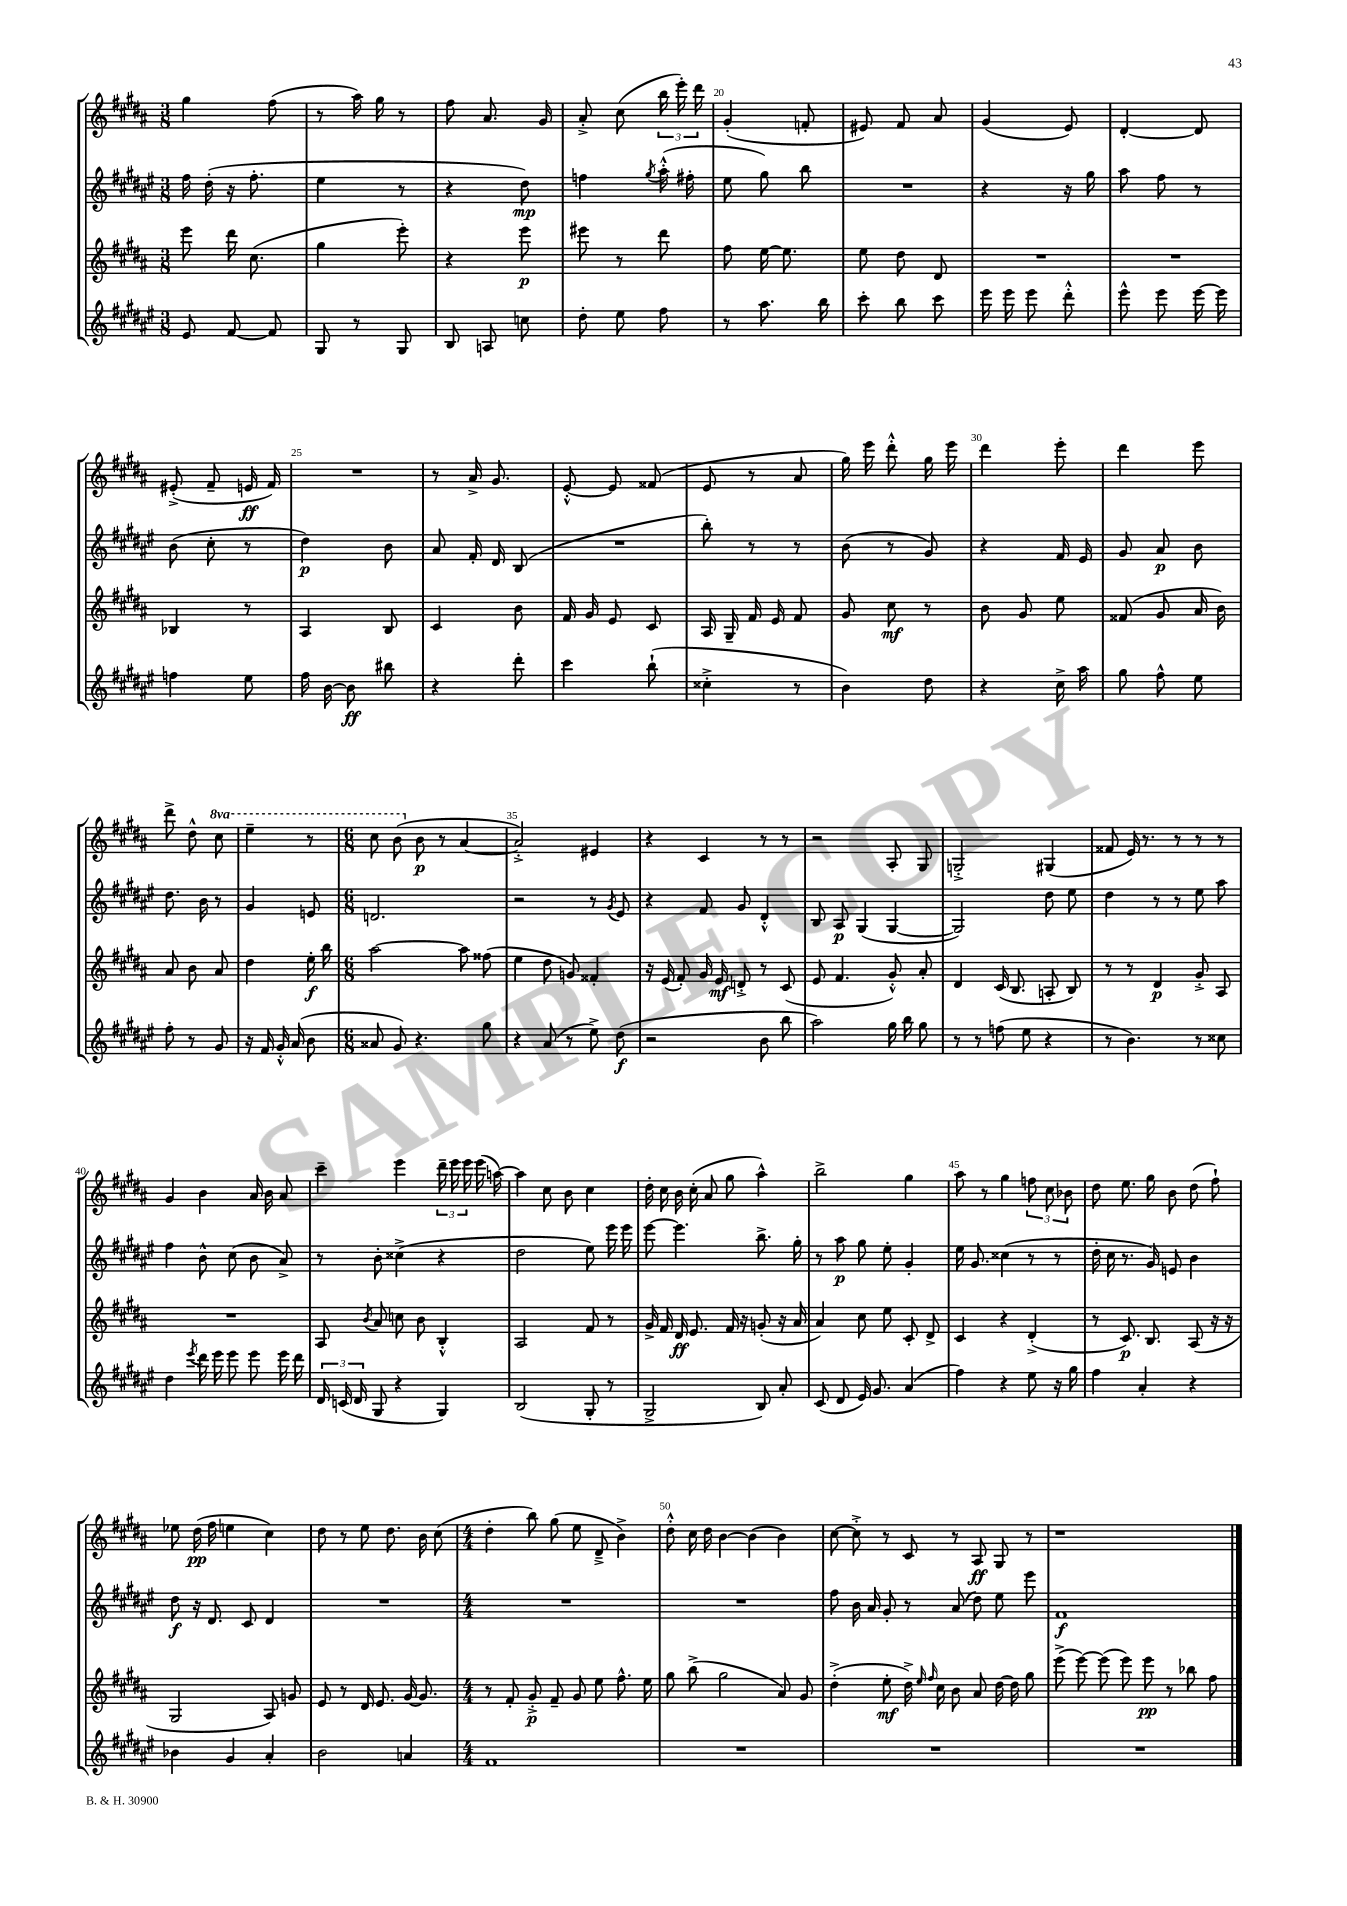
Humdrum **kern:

**kern	**dynam	**kern	**dynam	**kern	**dynam	**kern	**dynam
*part4	*part4	*part3	*part3	*part2	*part2	*part1	*part1
*staff4	*staff4	*staff3	*staff3	*staff2	*staff2	*staff1	*staff1
*clefG2	*	*clefG2	*	*clefG2	*	*clefG2	*
*k[f#c#g#d#a#e#]	*	*k[f#c#g#d#a#]	*	*k[f#c#g#d#a#e#]	*	*k[f#c#g#d#a#]	*
*M3/8	*	*M3/8	*	*M3/8	*	*M3/8	*
=16	=16	=16	=16	=16	=16	=16	=16
8e#/	.	8eee\	.	16ff#\	.	4gg#\	.
.	.	.	.	(16dd#'\	.	.	.
[8f#/	.	16ddd#\	.	16r	.	.	.
.	.	(8.cc#\	.	8.ff#'\	.	.	.
8f#/]	.	.	.	.	.	(8ff#\	.
=17	=17	=17	=17	=17	=17	=17	=17
8G#/	.	4gg#\	.	4ee#\	.	8r	.
8r	.	.	.	.	.	16aa#\)	.
.	.	.	.	.	.	16gg#\	.
8G#/	.	8eee'\)	.	8r	.	8r	.
=18	=18	=18	=18	=18	=18	=18	=18
8B/	.	4r	.	4r	.	8ff#\	.
8An/	.	.	.	.	.	8.a#/	.
8ccn\	.	8eee\	p	8dd#\)	mp	.	.
.	.	.	.	.	.	16g#/	.
=19	=19	=19	=19	=19	=19	=19	=19
8dd#'\	.	8eee#X\	.	4ffn\	.	8a#'^/	.
8ee#\	.	8r	.	.	.	(8cc#\	.
.	.	.	.	8qgg#/	.	.	.
8ff#\	.	8ddd#\	.	(16aa#'^^\	.	24bb\	.
.	.	.	.	.	.	24eee'\)	.
.	.	.	.	16ff#X'\	.	.	.
.	.	.	.	.	.	24ddd#\	.
=20	=20	=20	=20	=20	=20	=20	=20
8r	.	8ff#\	.	8ee#\	.	(4g#'/	.
8.aa#\	.	[16ee\	.	8gg#\)	.	.	.
.	.	8.ee\]	.	.	.	.	.
.	.	.	.	8bb\	.	8fn'/	.
16bb\	.	.	.	.	.	.	.
=21	=21	=21	=21	=21	=21	=21	=21
8ccc#'\	.	8ee\	.	4.r	.	8e#X/)	.
8bb\	.	8dd#\	.	.	.	8f#/	.
8ccc#\	.	8d#/	.	.	.	8a#/	.
=22	=22	=22	=22	=22	=22	=22	=22
16eee#\	.	4.r	.	4r	.	(4g#/	.
16eee#\	.	.	.	.	.	.	.
8eee#\	.	.	.	.	.	.	.
8ddd#'^^\	.	.	.	16r	.	8e/)	.
.	.	.	.	16gg#\	.	.	.
=23	=23	=23	=23	=23	=23	=23	=23
8eee#^^\	.	4.r	.	8aa#\	.	[4d#'/	.
8eee#\	.	.	.	8ff#\	.	.	.
[16eee#\	.	.	.	8r	.	8d#/]	.
16eee#\]	.	.	.	.	.	.	.
!!LO:LB:g=z
=24	=24	=24	=24	=24	=24	=24	=24
4ffn\	.	4B-X/	.	(8b\	.	(8e#X'^/	.
.	.	.	.	8cc#'\	.	8f#~/	.
8ee#\	.	8r	.	8r	.	16en/	ff
.	.	.	.	.	.	16f#/)	.
=25	=25	=25	=25	=25	=25	=25	=25
16ff#\	.	4A#/	.	4dd#\)	p	4.r	.
[16b\	.	.	.	.	.	.	.
8b\]	ff	.	.	.	.	.	.
8bb#X\	.	8B/	.	8b\	.	.	.
=26	=26	=26	=26	=26	=26	=26	=26
4r	.	4c#/	.	8a#/	.	8r	.
.	.	.	.	16f#'/	.	16a#^/	.
.	.	.	.	16d#/	.	8.g#/	.
8ddd#'\	.	8b\	.	(8B/	.	.	.
=27	=27	=27	=27	=27	=27	=27	=27
4ccc#\	.	16f#/	.	4.r	.	[8e'^^/	.
.	.	16g#/	.	.	.	.	.
.	.	8e/	.	.	.	8e/]	.
(8bb`\	.	8c#/	.	.	.	(8f##X/	.
=28	=28	=28	=28	=28	=28	=28	=28
4cc##X'^\	.	16A#/	.	8bb'\)	.	8e/	.
.	.	16G#~/	.	.	.	.	.
.	.	16f#/	.	8r	.	8r	.
.	.	16e/	.	.	.	.	.
8r	.	8f#/	.	8r	.	8a#/	.
=29	=29	=29	=29	=29	=29	=29	=29
4b\)	.	8g#/	.	(8b\	.	16gg#\)	.
.	.	.	.	.	.	16eee\	.
.	.	8cc#\	mf	8r	.	8ddd#'^^\	.
8dd#\	.	8r	.	8g#/)	.	16gg#\	.
.	.	.	.	.	.	16eee\	.
=30	=30	=30	=30	=30	=30	=30	=30
4r	.	8b\	.	4r	.	4ddd#\	.
.	.	8g#/	.	.	.	.	.
16cc#^\	.	8ee\	.	16f#/	.	8eee'\	.
16aa#\	.	.	.	16e#/	.	.	.
=31	=31	=31	=31	=31	=31	=31	=31
8gg#\	.	(8f##X/	.	8g#/	.	4ddd#\	.
8ff#^^\	.	8g#/	.	8a#/	p	.	.
8ee#\	.	16a#/	.	8b\	.	8eee\	.
.	.	16b\)	.	.	.	.	.
!!LO:LB:g=z
=32	=32	=32	=32	=32	=32	=32	=32
8ff#'\	.	8a#/	.	8.dd#\	.	8ddd#^\	.
8r	.	8b\	.	.	.	8dd#^^\	.
.	.	.	.	16b\	.	.	.
*	*	*	*	*	*	*8va	*
8g#/	.	8a#/	.	8r	.	8ccc#\	.
=33	=33	=33	=33	=33	=33	=33	=33
16r	.	4dd#\	.	4g#/	.	4eee~\	.
16f#/	.	.	.	.	.	.	.
16g#'^^/	.	.	.	.	.	.	.
(16a#/	.	.	.	.	.	.	.
8b\	.	16ee'\	f	8en/	.	8r	.
.	.	16bb\	.	.	.	.	.
=34	=34	=34	=34	=34	=34	=34	=34
*M6/8	*	*M6/8	*	*M6/8	*	*M6/8	*
8a##X/	.	[2aa#\	.	2.dn/	.	8ccc#\	.
8g#/)	.	.	.	.	.	(8bb\	.
*	*	*	*	*	*	*X8va	*
4.r	.	.	.	.	.	8b\	p
.	.	.	.	.	.	8r	.
.	.	8aa#\]	.	.	.	[4a#/	.
8gg#\	.	(8ff##X\	.	.	.	.	.
=35	=35	=35	=35	=35	=35	=35	=35
4r	.	4ee\	.	2r	.	2a#'^/])	.
(8a#/	.	8dd#\	.	.	.	.	.
8r	.	8gn/)	.	.	.	.	.
8ee#^\)	.	4f##X'/	.	8r	.	4e#X/	.
.	.	.	.	8qg#/	.	.	.
(8dd#\	f	.	.	8e#/	.	.	.
=36	=36	=36	=36	=36	=36	=36	=36
2r	.	16r	.	4r	.	4r	.
.	.	(16e/	.	.	.	.	.
.	.	8f#'/)	.	.	.	.	.
.	.	16g#/	.	8f#/	.	4c#/	.
.	.	16e/	mf	.	.	.	.
.	.	8dn'^/	.	8g#/	.	.	.
8b\	.	8r	.	4d#'^^/	.	8r	.
8bb\	.	(8c#/	.	.	.	8r	.
=37	=37	=37	=37	=37	=37	=37	=37
2aa#\)	.	8e/	.	8B/	.	2r	.
.	.	4.f#/	.	8A#/	p	.	.
.	.	.	.	(4G#/	.	.	.
16gg#\	.	8g#'^^/)	.	[4G#/	.	8A#'/	.
16bb\	.	.	.	.	.	.	.
8gg#\	.	8a#'/	.	.	.	8G#/	.
=38	=38	=38	=38	=38	=38	=38	=38
8r	.	4d#/	.	2G#/])	.	2Gn'^/	.
8r	.	.	.	.	.	.	.
(8ffn\	.	(16c#/	.	.	.	.	.
.	.	8.B/	.	.	.	.	.
8ee#\	.	.	.	.	.	.	.
4r	.	8An'/	.	8dd#\	.	(4G#X/	.
.	.	8B/)	.	8ee#\	.	.	.
=39	=39	=39	=39	=39	=39	=39	=39
8r	.	8r	.	4dd#\	.	8f##X/	.
4.b\)	.	8r	.	.	.	16e/)	.
.	.	.	.	.	.	8.r	.
.	.	4d#/	p	8r	.	.	.
.	.	.	.	8r	.	8r	.
8r	.	8g#'^/	.	8ee#\	.	8r	.
8cc##X\	.	8A#/	.	8aa#\	.	8r	.
!!LO:LB:g=z
=40	=40	=40	=40	=40	=40	=40	=40
4dd#\	.	2.r	.	4ff#\	.	4g#/	.
8qeee#/	.	.	.	.	.	.	.
16ddd#\	.	.	.	8b^^\	.	4b\	.
16eee#\	.	.	.	.	.	.	.
8eee#\	.	.	.	(8cc#\	.	.	.
8eee#\	.	.	.	8b\	.	16a#/	.
.	.	.	.	.	.	16b\	.
16eee#\	.	.	.	8a#^/)	.	8a#/	.
16ddd#\	.	.	.	.	.	.	.
=41	=41	=41	=41	=41	=41	=41	=41
24d#/	.	8A#/	.	8r	.	4ccc#~\	.
(24cn/	.	.	.	.	.	.	.
24d#/	.	.	.	.	.	.	.
.	.	8qb/	.	.	.	.	.
8G#/	.	8a#/	.	8b'\	.	.	.
4r	.	8ccn\	.	(4cc##X^\	.	4eee\	.
.	.	8b\	.	.	.	.	.
4G#/)	.	4B'^^/	.	4r	.	24ddd#~\	.
.	.	.	.	.	.	24eee\	.
.	.	.	.	.	.	24eee\	.
.	.	.	.	.	.	(16eee\	.
.	.	.	.	.	.	[16aan\)	.
=42	=42	=42	=42	=42	=42	=42	=42
(2B/	.	2A#/	.	2dd#\	.	4aa\]	.
.	.	.	.	.	.	8cc#\	.
.	.	.	.	.	.	8b\	.
8G#'/	.	8f#/	.	8ee#\)	.	4cc#\	.
8r	.	8r	.	16eee#\	.	.	.
.	.	.	.	16eee#\	.	.	.
=43	=43	=43	=43	=43	=43	=43	=43
2G#^/	.	16g#^/	.	[8eee#\	.	16dd#'\	.
.	.	16f#/	.	.	.	16cc#\	.
.	.	16d#/	ff	4.eee#\]	.	16b\	.
.	.	8.e/	.	.	.	(16cc#'\	.
.	.	.	.	.	.	8a#/	.
.	.	16f#/	.	.	.	8gg#\	.
.	.	16r	.	.	.	.	.
8B/)	.	(8gn'/	.	8.bb^\	.	4aa#^^\)	.
8a#'/	.	16r	.	.	.	.	.
.	.	16a#/	.	16gg#'\	.	.	.
=44	=44	=44	=44	=44	=44	=44	=44
(8c#/	.	4a#/)	.	8r	.	2bb^\	.
8d#/	.	.	.	8aa#\	p	.	.
16e#/)	.	8cc#\	.	8gg#\	.	.	.
8.g#/	.	.	.	.	.	.	.
.	.	8ee\	.	8ee#'\	.	.	.
(4a#/	.	8c#'/	.	4g#'/	.	4gg#\	.
.	.	8d#^/	.	.	.	.	.
=45	=45	=45	=45	=45	=45	=45	=45
4ff#\)	.	4c#/	.	16ee#\	.	8aa#\	.
.	.	.	.	8.g#/	.	.	.
.	.	.	.	.	.	8r	.
4r	.	4r	.	(4cc##X\	.	4gg#\	.
8ee#\	.	(4d#'^/	.	8r	.	12ffn\	.
.	.	.	.	.	.	12cc#\	.
16r	.	.	.	8r	.	.	.
.	.	.	.	.	.	12b-X\	.
16gg#\	.	.	.	.	.	.	.
=46	=46	=46	=46	=46	=46	=46	=46
4ff#\	.	8r	.	16dd#'\	.	8dd#\	.
.	.	.	.	16cc#\	.	.	.
.	.	8.c#/)	p	8.r	.	8.ee\	.
4a#'/	.	.	.	.	.	.	.
.	.	8.B/	.	16g#/)	.	16gg#\	.
.	.	.	.	8en/	.	8b\	.
4r	.	(8A#/	.	4b\	.	(8dd#\	.
.	.	16r	.	.	.	8ff#`\)	.
.	.	16r	.	.	.	.	.
!!LO:LB:g=z
=47	=47	=47	=47	=47	=47	=47	=47
4b-X\	.	2G#/	.	8dd#\	f	8ee-X\	.
.	.	.	.	16r	.	(16dd#\	pp
.	.	.	.	8.d#/	.	16ff#\	.
4g#/	.	.	.	.	.	4een\	.
.	.	.	.	8c#/	.	.	.
4a#'/	.	8A#/)	.	4d#/	.	4cc#\)	.
.	.	8gn/	.	.	.	.	.
=48	=48	=48	=48	=48	=48	=48	=48
2b\	.	8e/	.	2.r	.	8dd#\	.
.	.	8r	.	.	.	8r	.
.	.	16d#/	.	.	.	8ee\	.
.	.	8.e/	.	.	.	.	.
.	.	.	.	.	.	8.dd#\	.
4an/	.	[16g#/	.	.	.	.	.
.	.	8.g#/]	.	.	.	16b\	.
.	.	.	.	.	.	(8cc#\	.
=49	=49	=49	=49	=49	=49	=49	=49
*M4/4	*	*M4/4	*	*M4/4	*	*M4/4	*
1f#	.	8r	.	1r	.	4dd#'\	.
.	.	8f#'/	.	.	.	.	.
.	.	8g#'^/	p	.	.	8bb\)	.
.	.	8f#~/	.	.	.	(8gg#\	.
.	.	8g#/	.	.	.	8ee\	.
.	.	8ee\	.	.	.	8d#~^/	.
.	.	8.ff#^^\	.	.	.	4b^\)	.
.	.	16ee\	.	.	.	.	.
=50	=50	=50	=50	=50	=50	=50	=50
1r	.	8gg#\	.	1r	.	8dd#'^^\	.
.	.	(8bb^\	.	.	.	16cc#\	.
.	.	.	.	.	.	16dd#\	.
.	.	2gg#\	.	.	.	[4b\	.
.	.	.	.	.	.	(4b\]	.
.	.	8a#/)	.	.	.	4b\)	.
.	.	8g#/	.	.	.	.	.
=51	=51	=51	=51	=51	=51	=51	=51
1r	.	(4dd#'^\	.	8ff#\	.	[8cc#\	.
.	.	.	.	16b\	.	8cc#'^\]	.
.	.	.	.	16a#/	.	.	.
.	.	8ee'\	mf	8g#'/	.	8r	.
.	.	16dd#^\)	.	8r	.	8c#/	.
.	.	16qqee/	.	.	.	.	.
.	.	16qqff#/	.	.	.	.	.
.	.	16cc#\	.	.	.	.	.
.	.	8b\	.	(8a#/	.	8r	.
.	.	8a#/	.	8dd#\)	.	8A#/	ff
.	.	[16dd#\	.	8ee#\	.	8G#/	.
.	.	16dd#\]	.	.	.	.	.
.	.	8gg#\	.	8eee#\	.	8r	.
=52	=52	=52	=52	=52	=52	=52	=52
1r	.	(8eee^\	.	1f#	f	1r	.
.	.	[8eee\)	.	.	.	.	.
.	.	(8eee\]	.	.	.	.	.
.	.	8eee\)	.	.	.	.	.
.	.	8eee\	pp	.	.	.	.
.	.	8r	.	.	.	.	.
.	.	8bb-X\	.	.	.	.	.
.	.	8ff#\	.	.	.	.	.
==	==	==	==	==	==	==	==
*-	*-	*-	*-	*-	*-	*-	*-
